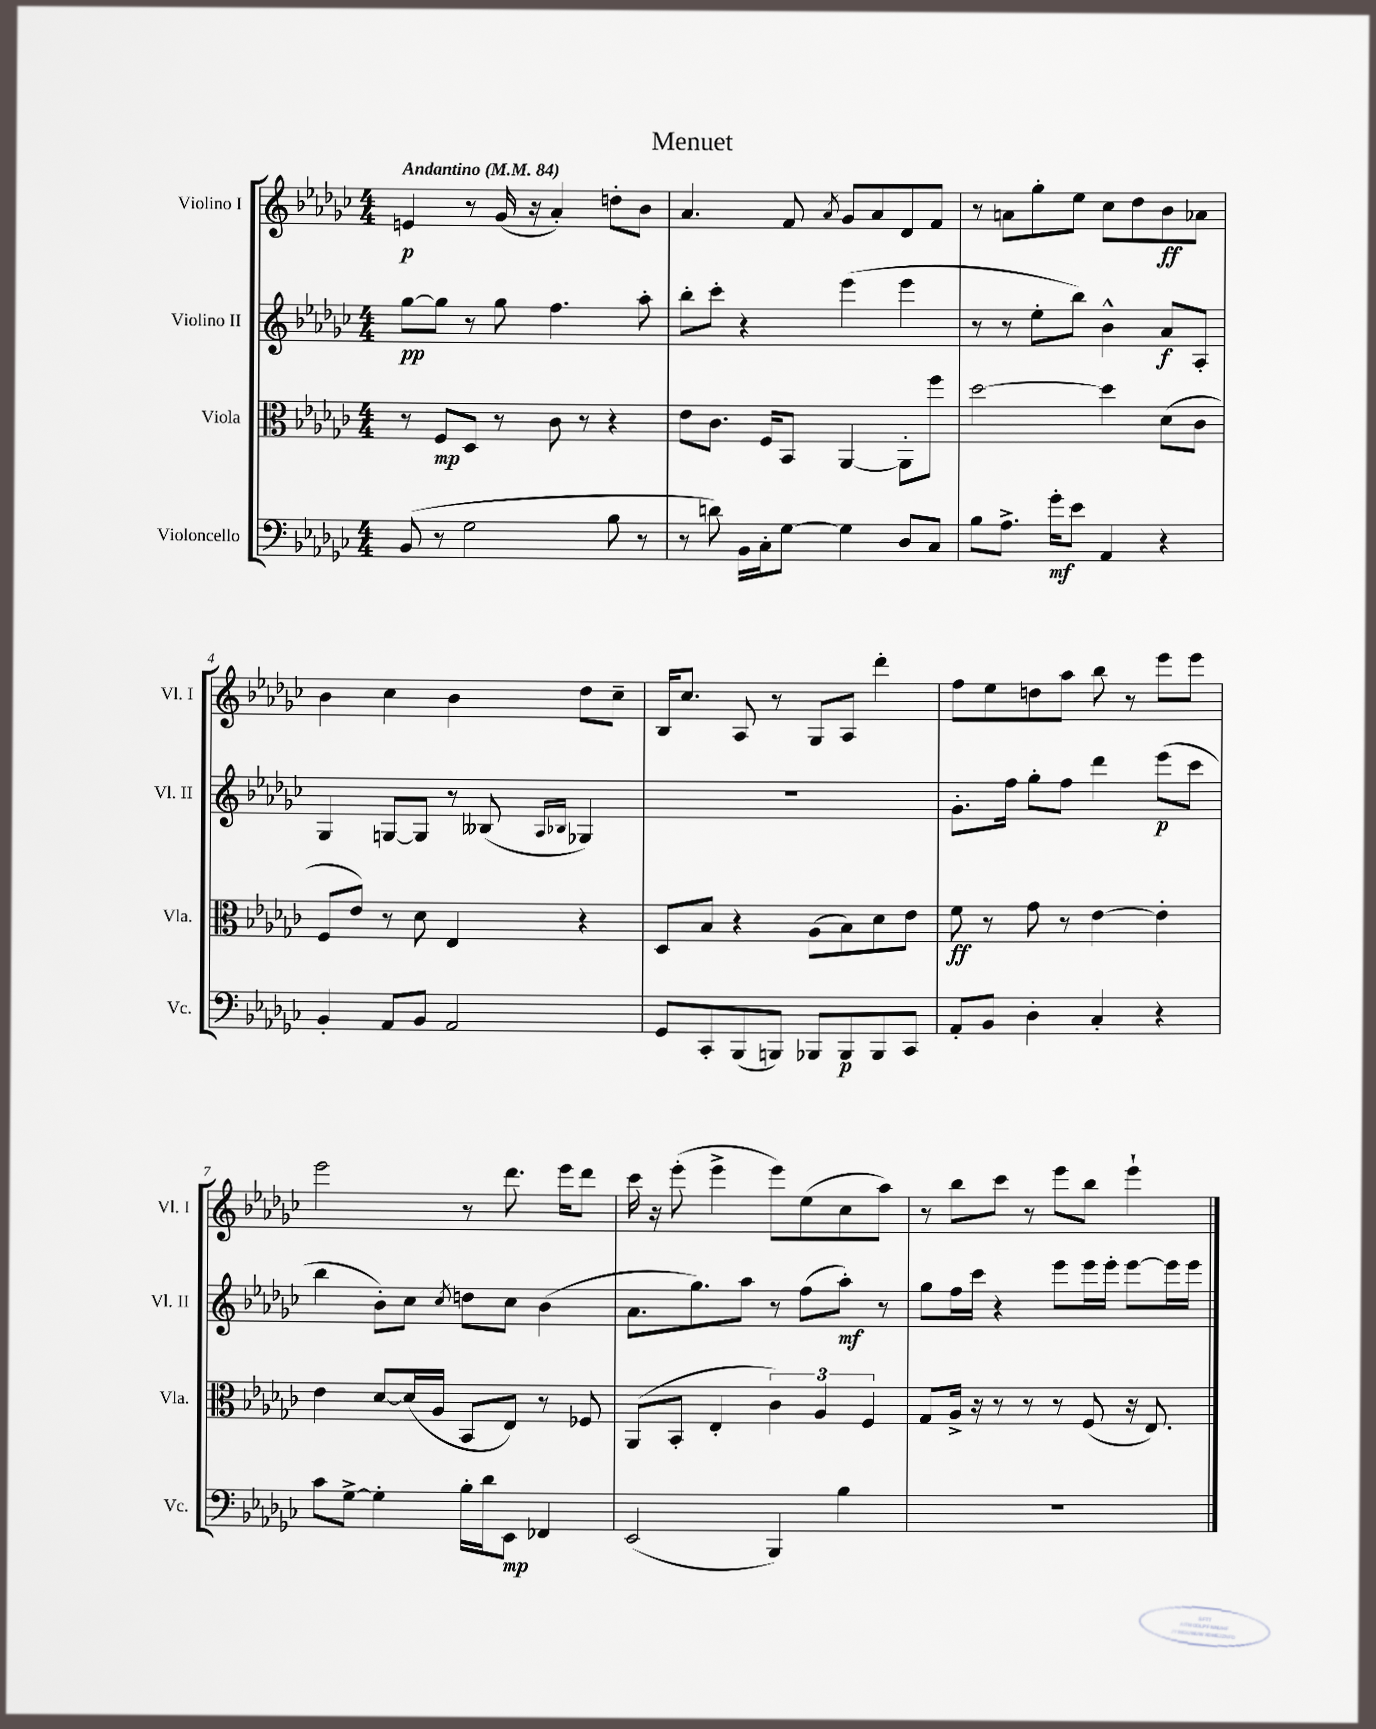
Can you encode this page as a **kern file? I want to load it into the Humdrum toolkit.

**kern	**kern	**kern	**kern
*staff4	*staff3	*staff2	*staff1
*clefF4	*clefC3	*clefG2	*clefG2
*k[b-e-a-d-g-c-]	*k[b-e-a-d-g-c-]	*k[b-e-a-d-g-c-]	*k[b-e-a-d-g-c-]
*M4/4	*M4/4	*M4/4	*M4/4
*MM84	*MM84	*MM84	*MM84
(8BB-/	8r	[8gg-\L	4e/
8r	8F/L	8gg-\]J	.
2G-\	8D-/J	8r	8r
.	8r	8gg-\	(16g-/
.	.	.	16r
.	8c-\	4.ff\	4a-'/)
.	8r	.	.
8B-\	4r	.	8dd'\L
8r	.	8aa-'\	8b-\J
=	=	=	=
8r	8e-\L	8bb-'\L	4.a-/
8d\)	8.c-\J	8ccc-'\J	.
16BB-\LL	.	4r	.
16C-'\J	16F/LK	.	.
[8G-\J	8BB-/J	.	8f/
.	.	.	8qa-/
4G-\]	[4AA-/	(4eee-\	8g-/L
.	.	.	8a-/
8D-/L	8AA-'\]L	4eee-\	8d-/
8C-/J	8ff\J	.	8f/J
=	=	=	=
8B-\L	[2dd-\	8r	8r
8.A-^\J	.	8r	8a\L
.	.	8ee-'\L	8gg-'\
16g-'\LK	.	.	.
8e-\J	.	8bb-\J)	8ee-\J
4AA-/	4dd-\]	4b-^^\	8cc-\L
.	.	.	8dd-\
4r	(8d-\L	8a-/L	8b-\
.	8c-\J	8A-'/J	8a-\J
=	=	=	=
4BB-'/	8F/L	4G-/	4b-\
.	8e-/J)	.	.
8AA-/L	8r	[8G/L	4cc-\
8BB-/J	8d-\	8G/]J	.
2AA-/	4E-/	8r	4b-\
.	.	(8B--/	.
.	.	16qqA-/LL	.
.	.	16qqB-/JJ	.
.	4r	4G-/)	8dd-\L
.	.	.	8cc-~\J
=	=	=	=
8GG-/L	8D-/L	1r	16B-/LK
.	.	.	8.cc-/J
8CC-'/	8B-/J	.	.
(8BBB-/	4r	.	8A-/
8BBB/J)	.	.	8r
8BBB-/L	(8A-\L	.	8G-/L
8BBB-/	8B-\)	.	8A-/J
8BBB-/	8d-\	.	4ddd-'\
8CC-/J	8e-\J	.	.
=	=	=	=
8AA-'/L	8f\	8.g-'\L	8ff\L
8BB-/J	8r	.	8ee-\
.	.	16ff\Jk	.
4D-'\	8g-\	8gg-'\L	8dd\
.	8r	8ff\J	8aa-\J
4C-'/	[4e-\	4ddd-\	8bb-\
.	.	.	8r
4r	4e-'\]	(8eee-\L	8eee-\L
.	.	8ccc-\J	8eee-\J
=	=	=	=
8c-\L	4e-\	4bb-\	2eee-\
[8G-^\J	.	.	.
4G-'\]	[8d-/L	8b-'\L)	.
.	(16d-/]L	8cc-\J	.
.	16A-/JJ	.	.
.	.	8qcc-/	.
16B-'\LL	8BB-/L	8dd\L	8r
16d-\J	.	.	.
8EE-\J	8E-/J)	8cc-\J	8.ddd-\
4FF-/	8r	(4b-\	.
.	.	.	16eee-\LK
.	8F-/	.	8ddd-\J
=	=	=	=
(2EE-/	(8AA-/L	8.a-\L	16ccc-\
.	.	.	16r
.	8BB-'/J	.	(8eee-'\
.	.	8.gg-\)	.
.	4E-'/	.	4eee-^\
.	.	8aa-\J	.
4BBB-/)	6c-\)	8r	8eee-\L)
.	.	(8ff\L	(8ee-\
.	6A-/	.	.
4B-\	.	8aa-'\J)	8cc-\
.	6F/	.	.
.	.	8r	8aa-\J)
=	=	=	=
1r	8G-/L	8gg-\L	8r
.	16A-^/Jk	16ff\L	8bb-\L
.	16r	16ccc-\JJ	.
.	8r	4r	8ccc-\J
.	8r	.	8r
.	8r	8eee-\L	8eee-\L
.	(8F/	16eee-\L	8bb-\J
.	.	16eee-'\JJ	.
.	16r	[8eee-\L	4eee-`\
.	8.E-/)	.	.
.	.	16eee-\]L	.
.	.	16eee-\JJ	.
==	==	==	==
*-	*-	*-	*-
